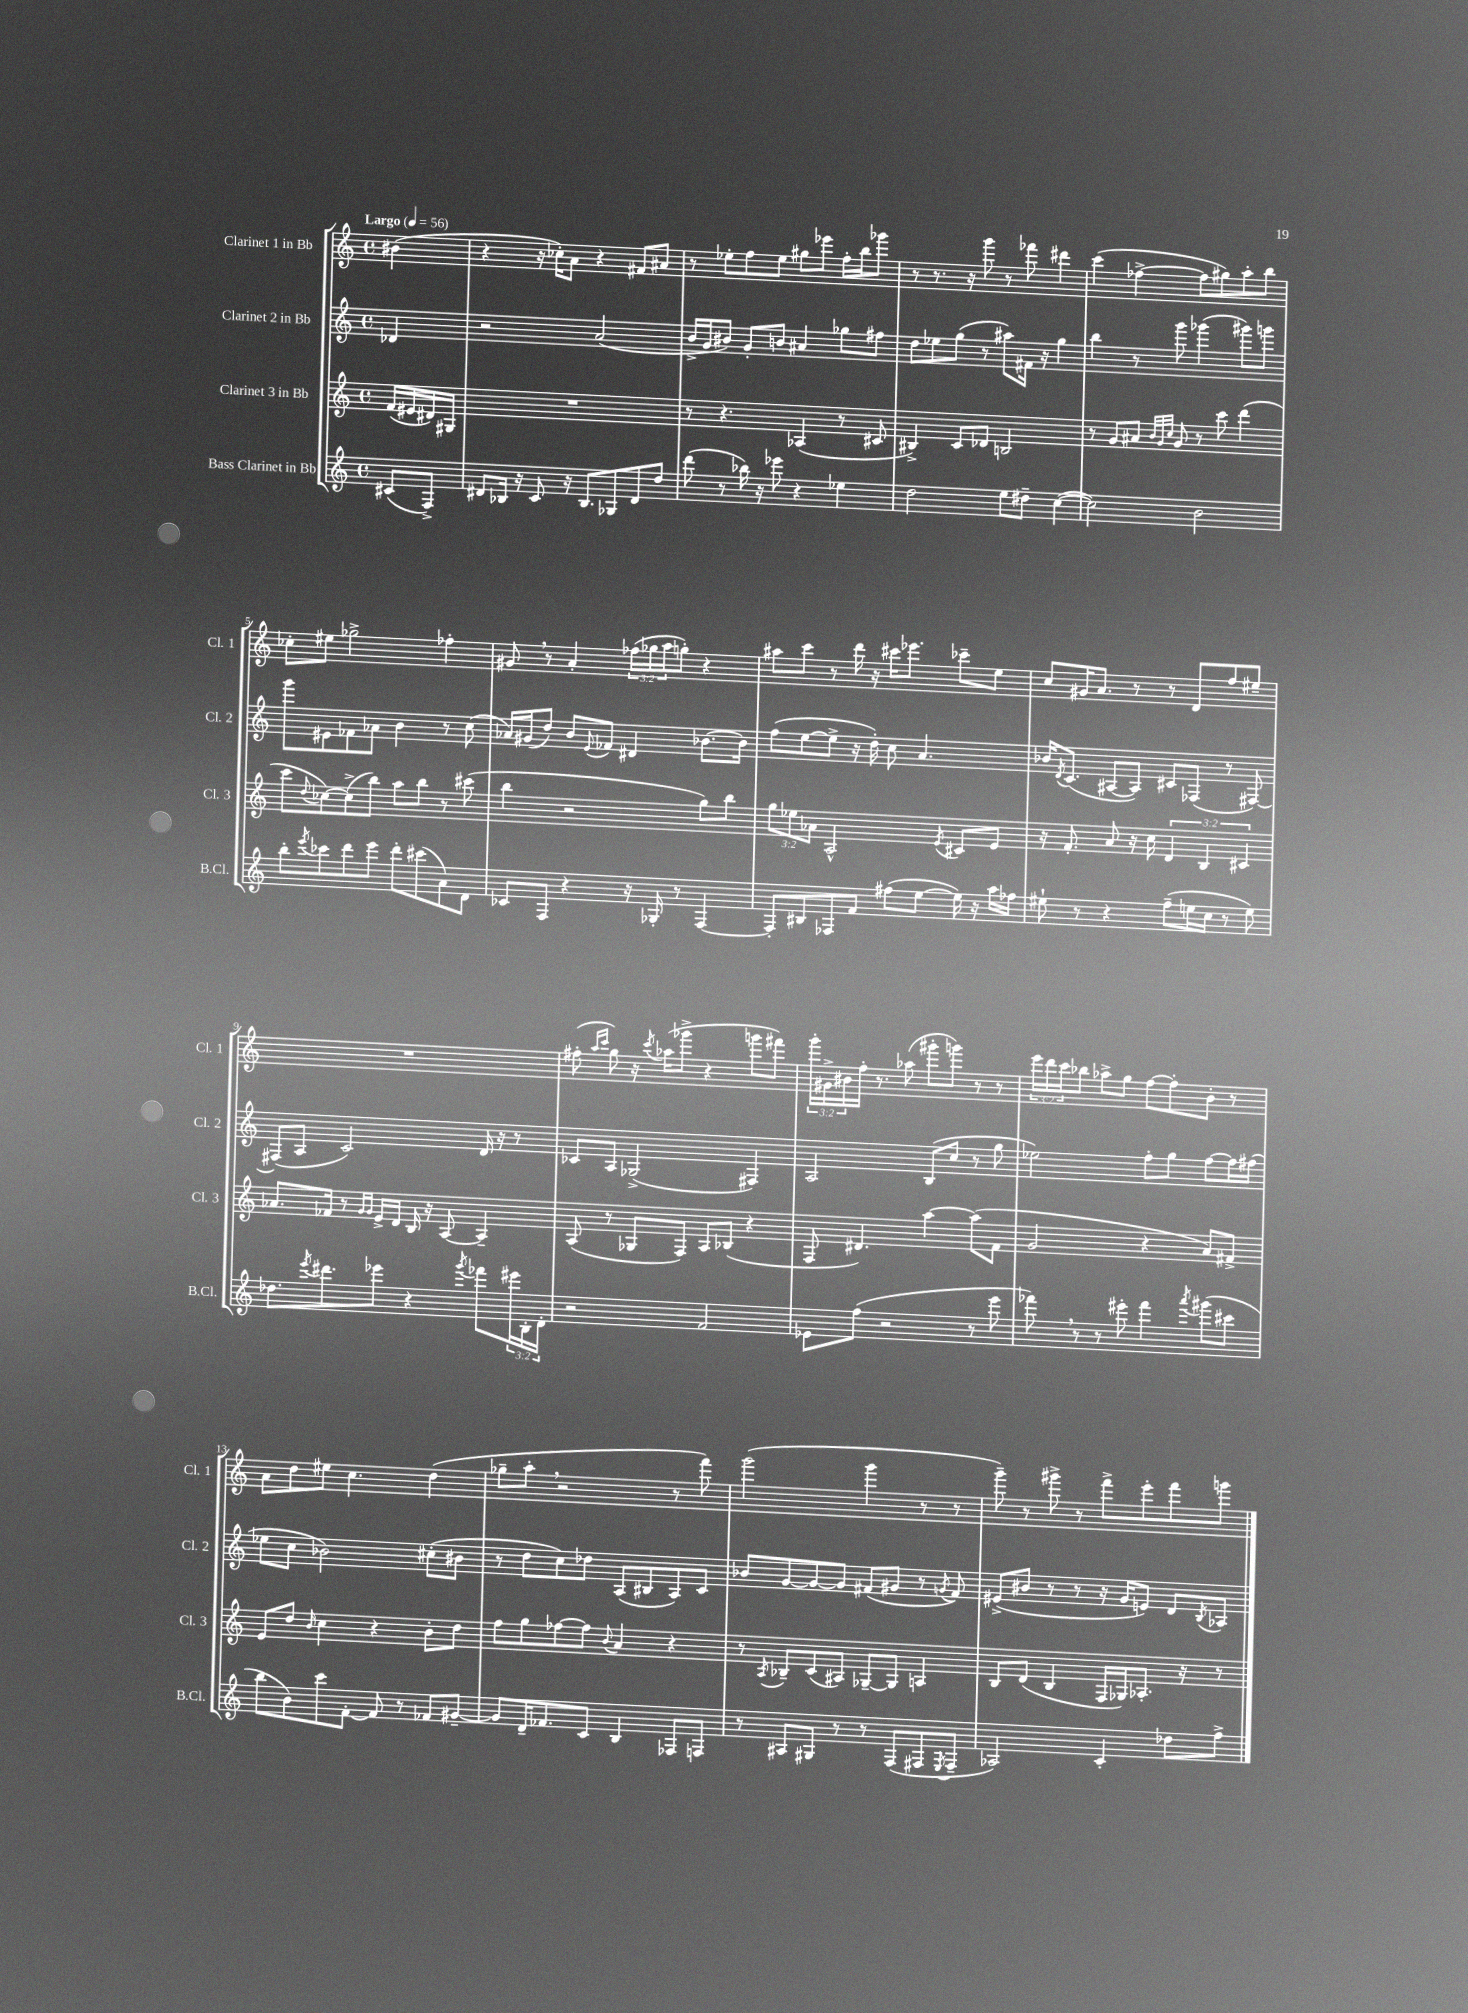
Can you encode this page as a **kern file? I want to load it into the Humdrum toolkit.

**kern	**kern	**kern	**kern
*part4	*part3	*part2	*part1
*staff4	*staff3	*staff2	*staff1
*I"Bass Clarinet in Bb	*I"Clarinet 3 in Bb	*I"Clarinet 2 in Bb	*I"Clarinet 1 in Bb
*I'B.Cl.	*I'Cl. 3	*I'Cl. 2	*I'Cl. 1
*clefG2	*clefG2	*clefG2	*clefG2
*k[]	*k[]	*k[]	*k[]
*M4/4	*M4/4	*M4/4	*M4/4
*met(c)	*met(c)	*met(c)	*met(c)
*MM56	*MM56	*MM56	*MM56
=	=	=	=
!	!	!	!LO:TX:a:B:t=Largo
(8c#X/L	(16f/LL	4d-X/	(4b#X\
.	16e#X/	.	.
8F^/J)	16d#X/)	.	.
.	16G#X/JJ	.	.
=1	=1	=1	=1
8d#X/L	1r	2r	4r
16B-X/Jk	.	.	.
16r	.	.	.
8c/	.	.	16r
.	.	.	16cc-X'\KL)
16r	.	.	8a\J
8.B-/L	.	.	.
.	.	(2a/	4r
8G-X/	.	.	.
8d#/	.	.	8f#X/L
8dd/J	.	.	8a#X/J
=2	=2	=2	=2
(8ddd\	8r	16b^/LL	8r
.	.	16g/J	.
8r	4.r	8b#X/J)	8ee-X'\L
16bb-X\)	.	8g'/L	8ff\
16r	.	.	.
8eee-X\	.	8bn/J	8ee-\J
4r	(4A-X/	4a#X/	8gg#X\L
.	.	.	8eee-X\J
4ee-X\	8r	8gg-X\L	16ff'\LL
.	.	.	16bb\J
.	8c#X/	8ff#X\J	8ggg-X\J
=3	=3	=3	=3
2dd\	4B#X^/)	8dd\L	8r
.	.	8ee-X\	8.r
.	8c/L	(8gg\J	.
.	.	.	16r
.	8d-X/J	8r	8ggg\
8ee\L	2Bn/	8aa#X\L)	8r
8dd#X~\J	.	16f#X\Jk	8fff-X\
.	.	16r	.
([4cc\	.	4gg\	4ddd#X\
=4	=4	=4	=4
2cc\])	8r	4bb\	(4ccc\
.	8g/L	.	.
.	8a#X/J	8r	[4ff-X^\
.	32qqb/LLL	.	.
.	32qqg/	.	.
.	32qqcc/JJJ	.	.
.	8g/	8ggg\	.
2b\	8r	(4ggg-X\	8ff-\L]
.	8ccc\	.	8gg#X\)
.	(4ddd\	8ggg#X\L)	8aa'\
.	.	8gggn\J	8bb\J
!!LO:LB:g=z
=5	=5	=5	=5
8bb'\L	8ccc\L	8ggg\L	8cc-X'\L
8qeee/	8qqdd/	.	.
8ccc-X\	[8cc-X\)	8e#X\	8ee#X\J
8ddd\	(8cc-^\]	8f-X\	2gg-X^\
8eee\J	8bb\J)	8a-X\J	.
8ddd'\L	8aa\L	4b\	.
(8ccc#X\	8bb\J	.	.
8a\)	8r	8r	4ff-X'\
8d\J	(8ccc#X\	(8cc\	.
=6	=6	=6	=6
8c-X/L	4bb\	16a-X/LL)	8g#X,/
.	.	(16g#X/J	.
8F/J	.	8dd/J)	8r
4r	2r	8b/L	4a'/
.	.	8qqe/	.
.	.	8f-X/J	.
16r	.	4d#X/	(24ff-X\LL
.	.	.	24gg-X\
16G-X'/	.	.	.
.	.	.	24aa\J
8r	.	.	8ggn'\J)
[4F/	8gg\L)	[8.b-X\L	4r
.	8bb\J	.	.
.	.	16b-\Jk]	.
=7	=7	=7	=7
8F'/L]	12gg\L	(8ff\L	8aa#X\L
.	12ee-X\	.	.
8B#X/	.	[8ee\	8ccc\J
.	12a-X\J	.	.
8F-X/	2A^^/	8ee^\J]	8r
8f/J	.	16r	16ddd\
.	.	16dd'\)	16r
(8ff#X\L	.	8cc\	16ccc#X\KL
.	.	.	8.eee-X\J
[8ee\J	.	4.a/	.
.	8qe/	.	.
16ee\])	8c#X/L	.	8ccc-X~\L
16r	.	.	.
16aa\LL	8e/J	.	8ee\J
16ff-X\JJ	.	.	.
=8	=8	=8	=8
8ee#X`\	16r	16b-X/KL	8cc/L
.	.	8qd/	.
.	8.f'/	(8.c/J	.
8r	.	.	16g#X/K
.	.	.	8.a/J
4r	8a/	[8A#X/L	.
.	16r	8A#/J])	8r
.	16cc\	.	.
(8ff~\L	6d/	8c#X/L	8r
16een\L	.	(8F-X/J	8d/L
.	6B/	.	.
16cc\JJ	.	.	.
8r	.	8r	8ff/
.	6c#X/	.	.
8ee\)	.	[8F#X/)	8ee#X~/J
!!LO:LB:g=z
=9	=9	=9	=9
8.dd-X\L	8.a-X/L	(8F#X/L]	1r
.	.	8A/J	.
8qeee/	.	.	.
8.ddd#X\	16f-X/Jk	.	.
.	8r	2c/)	.
.	16qqg/LL	.	.
.	16qqg/JJ	.	.
8eee-X\J	16e^/LL	.	.
.	16d/JJ	.	.
4r	16B/	.	.
.	16r	.	.
.	[8A/	.	.
8qggg/	.	.	.
8fff-X\L	4A~/]	16d/	.
.	.	16r	.
24eee#X\L	.	8r	.
24B'\	.	.	.
24d'\JJ	.	.	.
=10	=10	=10	=10
2r	(8A/	8c-X/L	(8ff#X'\
.	.	.	16qqaa/LL
.	.	.	16qqccc/JJ
.	8r	8A/J	8gg\)
.	8G-X/L	(2G-X^/	16r
.	.	.	8qccc/
.	.	.	(16aa-X\KL
.	8F/J)	.	8ggg-X^\J
2f/	8A/L	.	4r
.	(8B-X/J	.	.
.	4r	4F#X/)	8gggn\L
.	.	.	8fff#X\J)
=11	=11	=11	=11
8e-X\L	8F/	2A/	24ggg'\LL
.	.	.	24g#X^\
.	.	.	24b#X\
(8ff\J	4.d#X/)	.	16ff'\JJ
.	.	.	8.r
2r	.	.	.
.	.	.	(8aa-X\
.	[4aa\	(8B/L	8ggg#X'\L
.	.	8cc/J	8gggn\J)
8r	(8aa\L]	8r	8r
8eee\	8f\J	8gg\	8r
=12	=12	=12	=12
8fff-X,\)	2g/	2ee-X\)	24eee\LL
.	.	.	24ddd\
.	.	.	24ccc\J
8r	.	.	8bb-X\J
8r	.	.	8aa-X^\L
8eee#X'\	.	.	8gg\J
4fff-\	4r	8ff'\L	[8ff\L
.	.	8gg\J	8ff'\]
8qaaa/	.	.	.
(8ggg#X\L	8a/L)	[8ff\L	8b'\J
8ccc#X\J	8f#X^/J	16ff\L]	8r
.	.	(16ff#X\JJ	.
!!LO:LB:g=z
=13	=13	=13	=13
8bb\L	8e/L	8ee-X\L	8a\L
8b\)	8dd/J	8cc\J	8dd\
.	16qqb/	.	.
8ccc\	4cc\	2b-X\)	8ee#X\J
[8f'\J	.	.	4.cc\
8f/]	4r	.	.
8r	.	.	.
8f-X/L	8b'\L	(8cc#X'\L	(4dd\
[8g#X~/J	8dd\J	8b#X\J	.
=14	=14	=14	=14
8g#/L]	8ff\L	8r	8gg-X~\L
16d~/K	8gg\	8dd\L	8aa',\J
8.f-X/	.	.	.
.	[8ff-X\	8cc\)	2r
8c/J	8ff-\J]	8dd-X\J	.
.	8qqb/	.	.
4B/	4a/	(8A/L	.
.	.	8B#X/	.
8F-X/L	4r	8A/)	8r
8Fn/J	.	8c/J	8fff\)
=15	=15	=15	=15
8r	8r	8b-X/L	(2ggg\
.	8qA/	.	.
8A#X/L	8B-X~/L	[8g/	.
8G#X/J	(8c/	8g/_	.
8r	8A#X/J)	8g/J]	.
8r	[8G-X~/L	(8f#X/L	4ggg\
(8F/L	8G-/J]	8g#X/J	.
8F#X/	4An/	8r	8r
8qE/	.	8qgn/	.
8F#~/J	.	8f#/)	8r
=16	=16	=16	=16
2A-X/)	8B/L	(8e#X^/L	8ggg~\)
.	(8d/J	8b#X/J	8r
.	4B/	8r	8ggg#X^\
.	.	8r	8r
4c'/	16F/LL	16r	8fff^\L
.	16G-X/J)	16g/KL	.
.	8.A-X'/J	8en/J)	8eee'\
8dd-X\L	.	8d/L	8fff\
.	16r	.	.
.	.	8qB/	.
8ff^\J	8r	8A-X/J	8gggn\J
==	==	==	==
*-	*-	*-	*-
